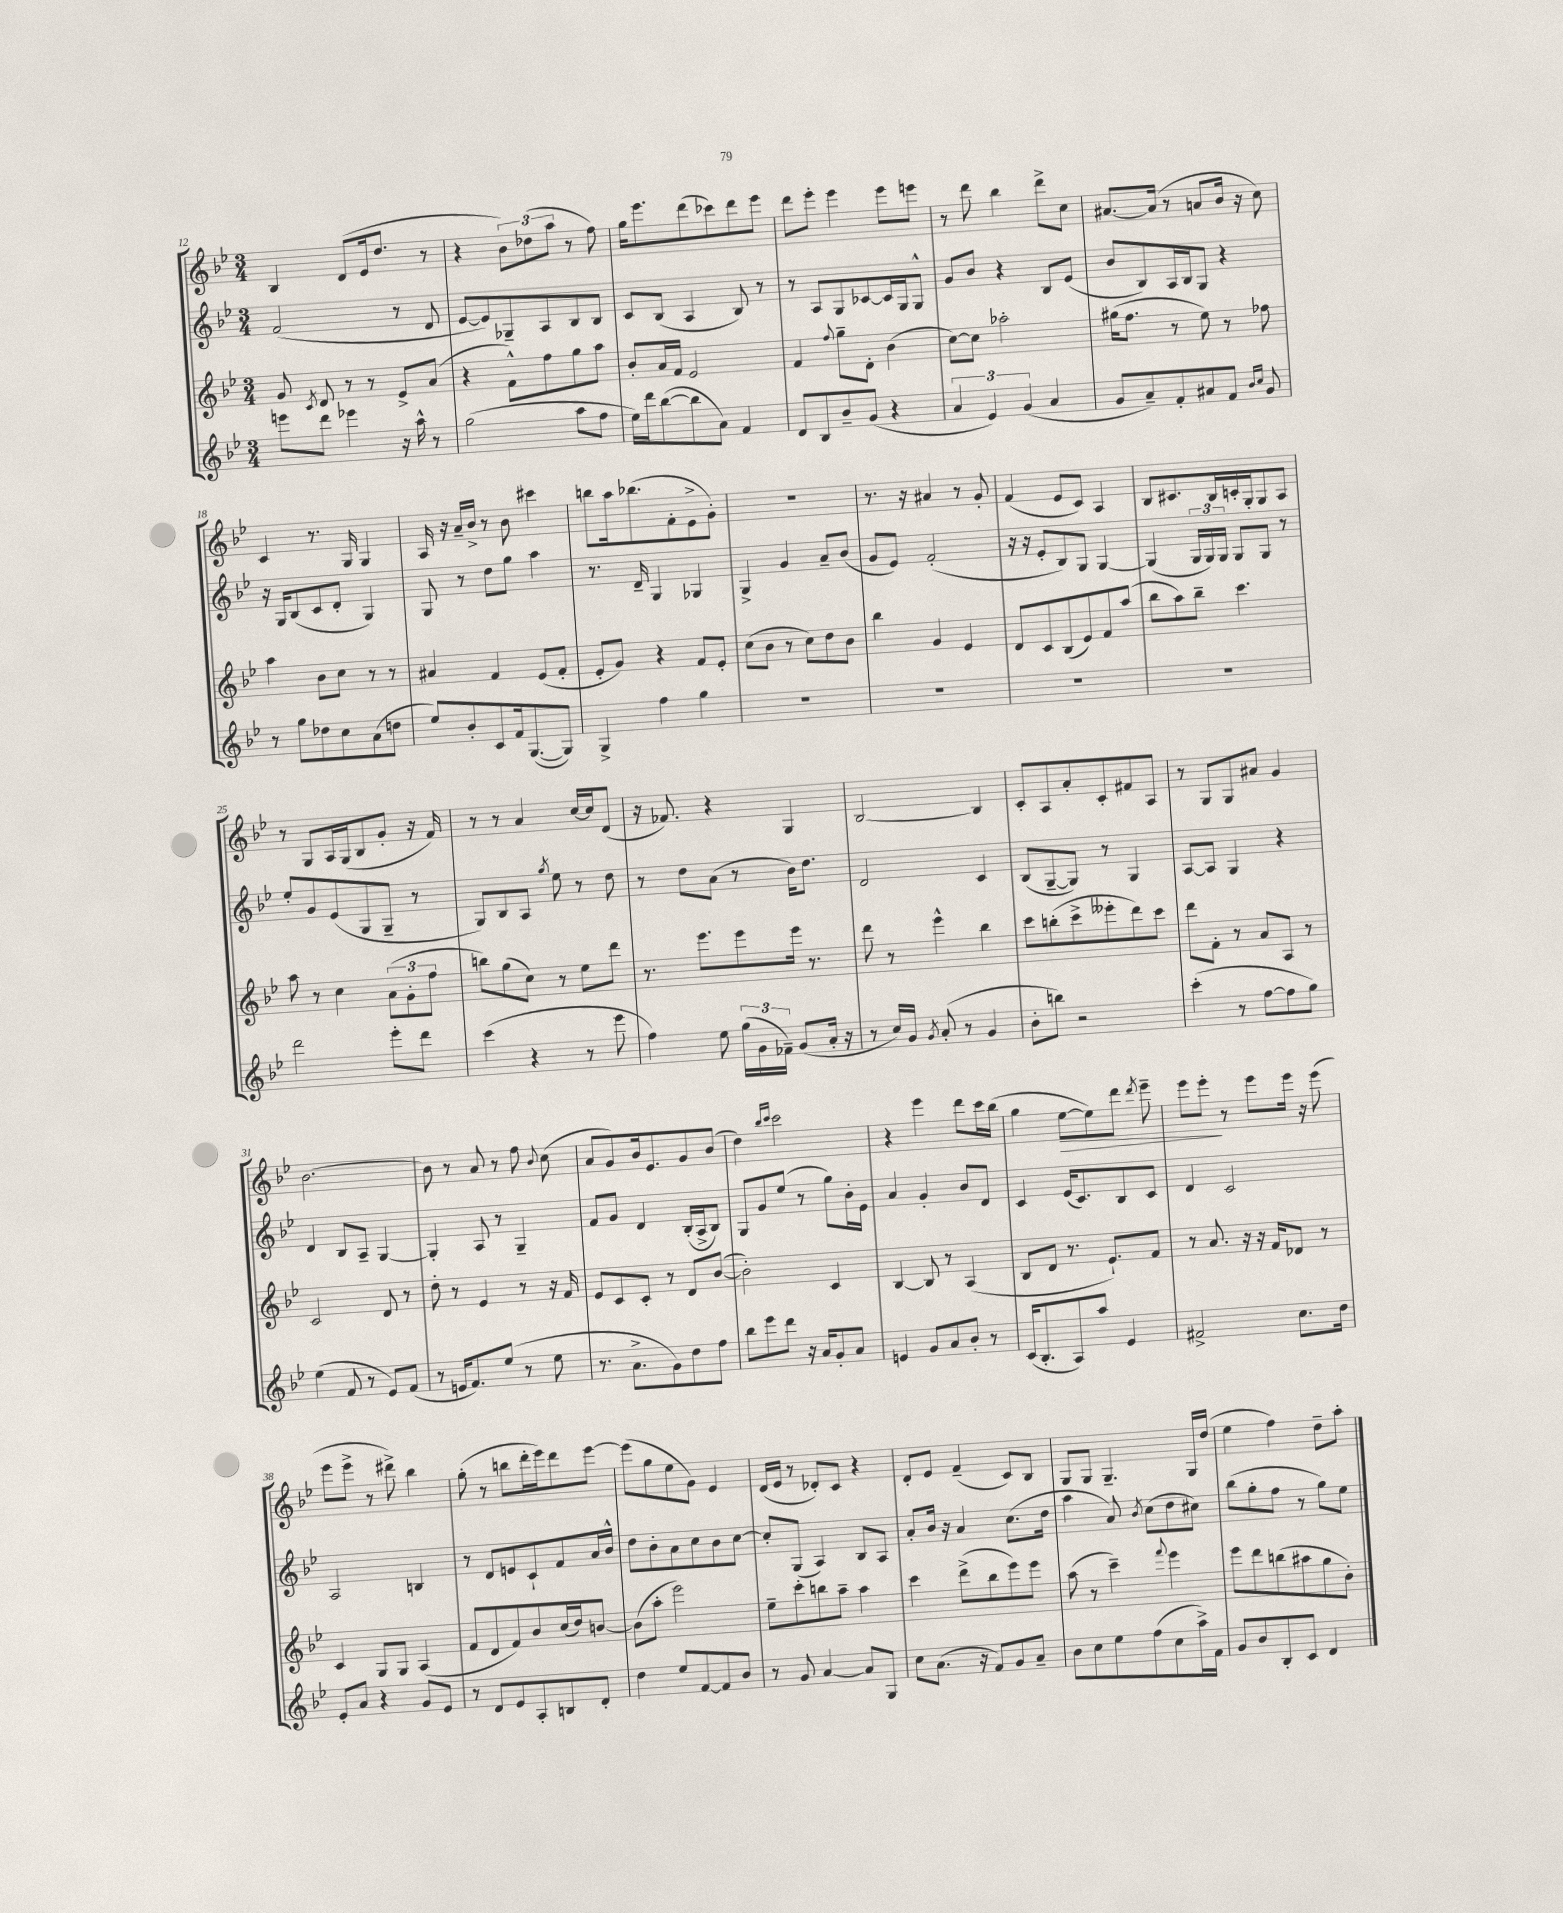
<<
\new StaffGroup <<
\new Staff = "s0" {
    \clef treble \key bes \major \numericTimeSignature \time 3/4
    \autoBeamOff bes4 d'8[( ees'16 d''8.] r8 |
    r4 \tuplet 3/2 { bes'8[) des''8( a''8] } r8 f''8) |
    g''16[ ees'''8. d'''8( ces'''8) d'''8 ees'''8] |
    d'''8[ ees'''8]-. ees'''4 ees'''8[ e'''8] |
    r8 d'''8 bes''4 d'''8[-> c''8] |
    ais'8.[~ ais'16]( r8 a'8[ bes'16] r16 c''8) |
    c'4 r8. g16 g4 |
    a16 r16 a'16[-- bes'16]-> r8 bes'8 cis'''4 |
    b''8[ a''16 bes''8.( f'8-. ees'8-> g'8]-.) |
    R2. |
    r8. r16 ais'4 r8 g'8-. |
    f'4( ees'8[ c'8]) a4 |
    bes8[ cis'8. bes16 c'16-. g16-. g8 a8] |
    r8 g8[ a16 g16( bes8 g'8]-. r16 f'16) |
    r8 r8 a'4 c''16[~ c''16 d'8]( |
    r16 fes'8.) r4 g4 |
    bes2~ bes4 |
    c'8[-. a8 a'8-. c'8-. fis'8 a8] |
    r8 g8[ g8 ais'8] g'4 |
    bes'2.~ |
    bes'8 r8 a'8 r8 f''8 \appoggiatura { bes'8 } c''8( |
    a'8[ g'8) bes'16 ees'8. g'8 bes'8]( |
    d''4) \grace { bes''16[ c'''16] } c'''2 |
    r4 ees'''4 d'''8[ c'''16 bes''16]( |
    g''4 ees''8[~\> ees''8) d'''8] \acciaccatura { d'''8 } ees'''8-- |
    ees'''8[ ees'''8]-.\! r8 ees'''8[ ees'''16] r16 ees'''8( |
    ees'''8[ ees'''8]-> r8 dis'''8->) bes''4 |
    g''8-.( r8 b''8[ d'''16-. ees'''16) d'''8 ees'''8]~ |
    ees'''8[( g''8 ees''8 g'8]) ees'4 |
    d'16[( ees'16] r8 des'8[-.) c'8] r4 |
    d'8[-. ees'8] f'4--( c'8[) bes8] |
    g8[ g8] g4.-- g16[ d''16]( |
    ees''4 f''4) d''8[-- a''8]-. \bar "|." |
}
\new Staff = "s1" {
    \clef treble \key bes \major \numericTimeSignature \time 3/4
    \autoBeamOff f'2( r8 d'8 |
    ees'8[~ ees'8) ges8-- a8 bes8 bes8] |
    c'8[ bes8]( a4 bes8) r8 |
    r8 a8[ g8 ces'8~ ces'16 g16 g8]-^ |
    g'8[ bes'8] r4 bes8[ ees'8]( |
    bes'8[ bes8) a16 bes16 g8] r4 |
    r16 g16[ bes8( c'8 d'8]-. g4) |
    g8 r8 d''8[ g''8] a''4 |
    r8. d'16-- g4 ges4 |
    g4-> g'4 a'8[-- bes'8]( |
    g'8[ ees'8]) f'2-.( |
    r16 r16 ees'8[-. bes8) g8] g4~ |
    g4( \tuplet 3/2 { g16[ g16) g16] } g8[ g8] r8 |
    ees''8[-. g'8 ees'8( g8 g8]-- r8 |
    g8[) bes8 a8] \acciaccatura { g''8 } ees''8 r8 d''8 |
    r8 d''8[ a'8]( r8 bes'16[) d''8.] |
    d'2 c'4 |
    bes8[( g8~-- g8]) r8 g4 |
    a8[~ a8] g4 r4 |
    d'4 bes8[ a8]-- g4~ |
    g4-. a8 r8 g4-- |
    f'8[ g'8] d'4 bes16[-.( a16-> bes8]) |
    g8[ g'8 ees''8]( r8 g''8[) bes'16-. ees'16] |
    a'4 g'4-. bes'8[ d'8] |
    c'4 ees'16[( c'8.) bes8 c'8] |
    d'4 c'2 |
    a2 b4 |
    r8 d'8[ e'8 c'8-! f'8 a'16 bes'16]-^ |
    d''8[ bes'8-. a'8 c''8 bes'8 c''8]~ |
    c''8[-. g8]( a4) bes8[ a8] |
    a'8[-. bes'16] r16 a'4 c''8.[( d''16] |
    a''4 a'8) \acciaccatura { bes'8 } c''8[( d''8 cis''8]) |
    bes''8[( g''8-. f''8] r8 g''8[) ees''8] \bar "|." |
}
\new Staff = "s2" {
    \clef treble \key bes \major \numericTimeSignature \time 3/4
    \autoBeamOff g'8 \acciaccatura { c'8 } d'8 r8 r8 ees'8[-> a'8]( |
    r4 f'8[-^) f''8 g''8 a''8] |
    bes'8[-. a'16 f'16] ees'2 |
    f'4 \appoggiatura { f''8 } g''8[-- d'8]-. bes'4( |
    c''8[~) c''8] aes''2-. |
    gis''16[( f''8.] r8 ees''8) r8 fes''8 |
    a''4 bes'8[ c''8] r8 r8 |
    ais'4 f'4 ees'8[( f'8]-. |
    ees'8[-. g'8]) r4 f'8[ ees'8]-. |
    c''8[( bes'8] r8 c''8[) d''8 bes'8] |
    bes''4 g'4 ees'4 |
    d'8[ c'8 bes8( ees'8) f'8 a''8]( |
    bes''8[ a''8) bes''8]-- c'''4. |
    a''8 r8 c''4 \tuplet 3/2 { a'8[( g'8-. f''8] } |
    b''8[) g''8( c''8]) r8 ees''8[ d'''8] |
    r8. ees'''8.[ ees'''8 ees'''16] r8. |
    d'''8 r8 ees'''4-^ bes''4 |
    c'''8[ b''8-.( c'''8-> eeses'''8-. d'''8) c'''8] |
    d'''8[ f'8]-. r8 a'8[ a8] r8 |
    c'2 d'8 r8 |
    d''8-. r8 ees'4 r8 r16 f'16 |
    ees'8[ c'8 c'8]-. r8 d'8[ bes'8]~( |
    bes'2-.) c'4 |
    bes4~ bes8 r8 a4( |
    bes8[ d'8] r8. ees'8.[-!) f'8] |
    r8 a'8. r16 r16 f'16[ des'8] r8 |
    c'4 g8[ g8] a4( |
    f'8[ d'8 f'8) bes'8 c''16( d''16) b'8]~ |
    b'8[( a''8]-. ees'''2) |
    ees''8[-- c'''8-. b''8 a''8]-- a''4 |
    c'''4 d'''8[->( bes''8 ees'''8) ees'''8] |
    a''8( r8 c'''4--) \appoggiatura { f'''8 } ees'''4 |
    ees'''8[ d'''8 b''8( ais''8 g''8 bes'8]-.) \bar "|." |
}
\new Staff = "s3" {
    \clef treble \key bes \major \numericTimeSignature \time 3/4
    \autoBeamOff e'''8[ d'''8] ees'''4 r16 a''16-^ r8 |
    g''2( a''8[ f''8] |
    ees''16[) d'''16 bes''8~( bes''8 a'8]) f'4 |
    d'8[ bes8 bes'8-- g'8]( r4 |
    \tuplet 3/2 { a'4 ees'4) g'4( } a'4 |
    g'8[ a'8--) f'8-. ais'8 f'8] \grace { bes'16[ c''16] } g'8 |
    r8 g''8[ des''8 c''8 a'8( d''8] |
    ees''8[) bes'8-. c'8 f'16 g8.~( g8]) |
    g4-> f''4 g''4 |
    R2. |
    R2. |
    R2. |
    R2. |
    d'''2 ees'''8[-. d'''8] |
    c'''4( r4 r8 ees'''8 |
    f''4) ees''8 \tuplet 3/2 { g''16[( g'16 fes'16]--) } g'8[( a'16]-. r16 |
    r8 c''16[) g'16] \acciaccatura { g'8 } a'8-.( r8 g'4 |
    bes'8[-. b''8]) r2 |
    c'''4-.( r8 f''8[~ f''8 g''8]) |
    ees''4( f'8 r8 ees'8[) f'8]( |
    r8 e'16[ f'8.) ees''8]( r8 ees''8 |
    r8. a'8.[-> g'8) d''8 f''8] |
    bes''8[ ees'''8 d'''8] r16 a'16[ g'8-. a'8] |
    e'4 g'8[ a'8 bes'8]-. r8 |
    c'16[( bes8.-. a8) a''8] ees'4 |
    fis'2-> c''8.[ d''16] |
    ees'8[-. a'8] r4 g'8[ ees'8] |
    r8 d'8[ ees'8 a8-. b8 d'8]-. |
    d''4 ees''8[ f'8~ f'8 bes'8] |
    r8 g'8 a'4~ a'8[ g8] |
    c''8[ a'8.]( r16 f'8[) g'8 a'8]-- |
    bes'8[ c''8 ees''8 f''8( c''8 a''16->) f'16] |
    g'8[ bes'8 bes8-. c'8] d'4 \bar "|." |
}
>>
>>
\layout { \context { \Score currentBarNumber = #12 } }
